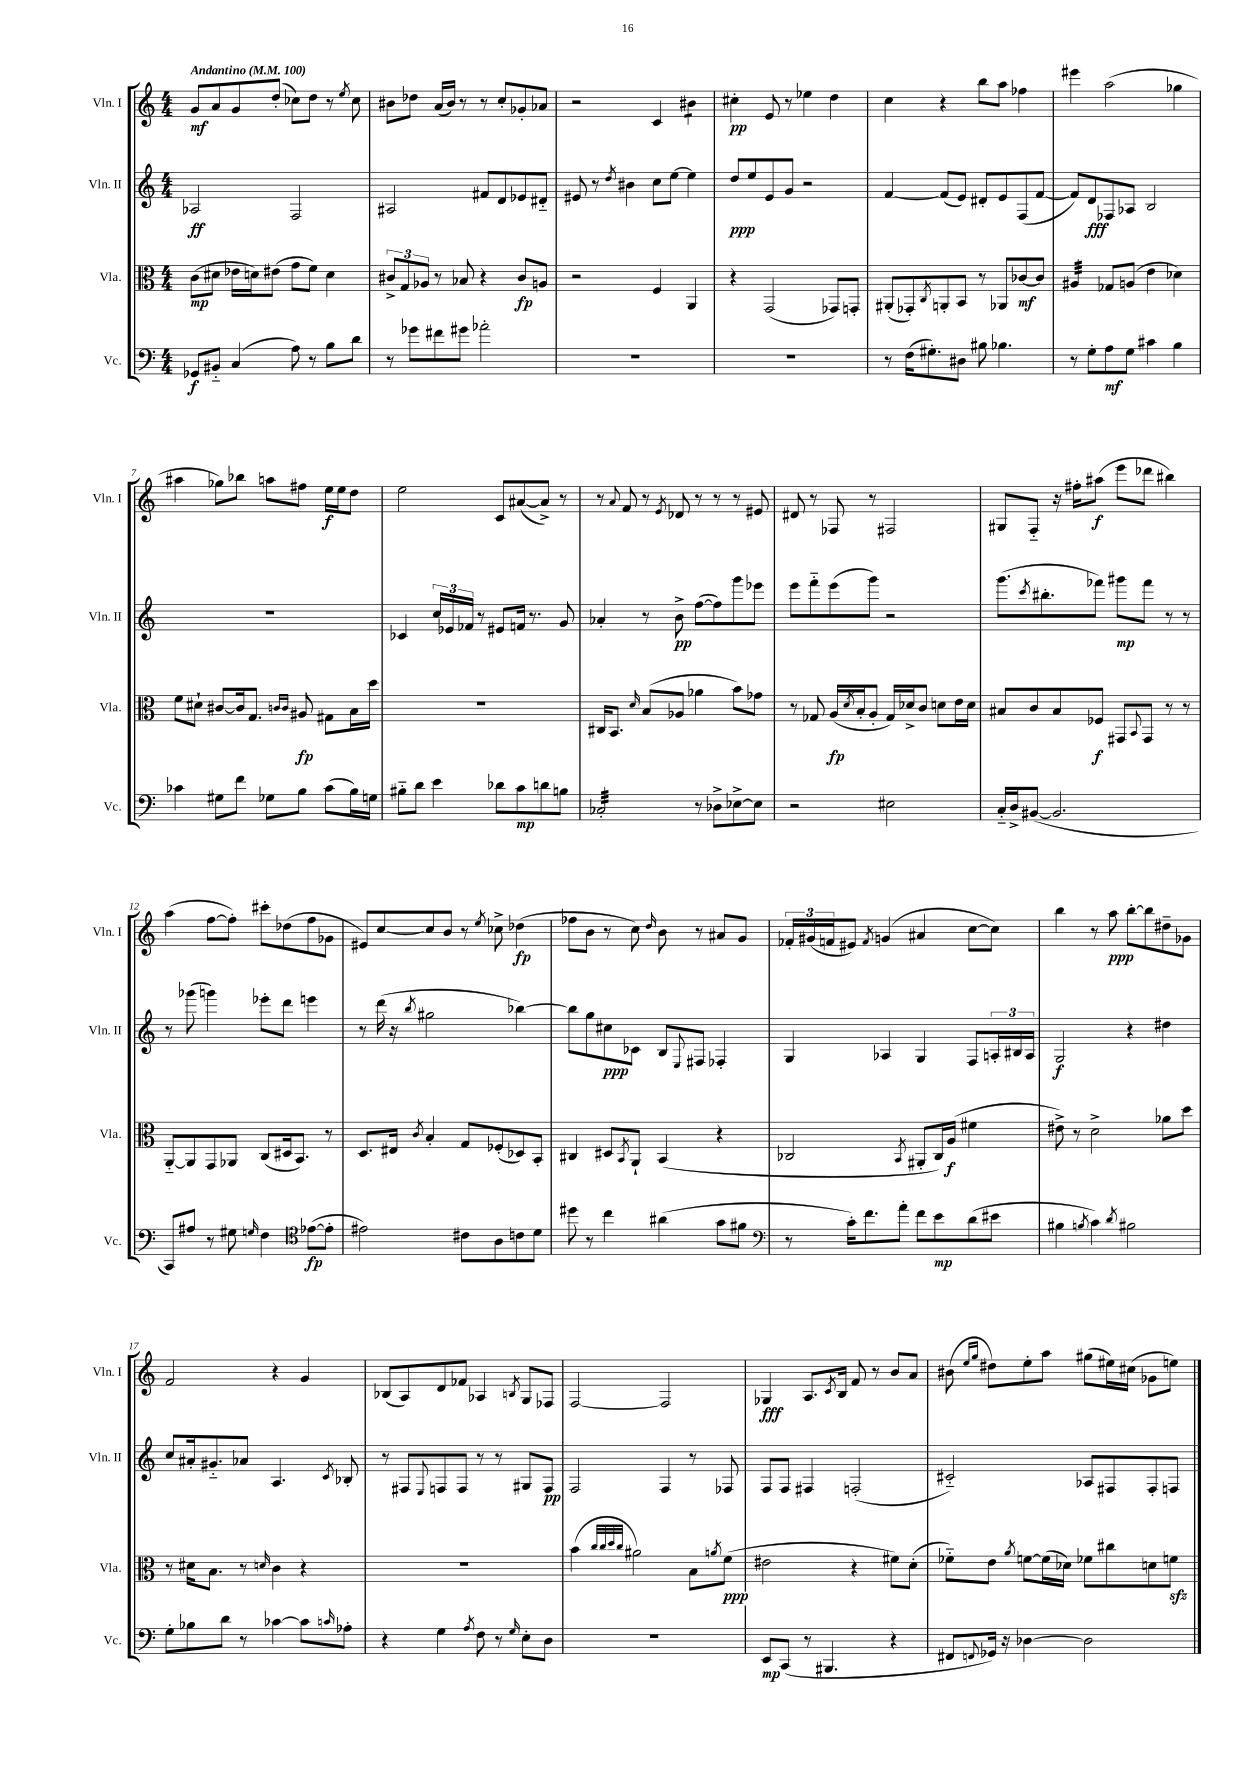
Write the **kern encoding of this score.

**kern	**kern	**kern	**kern
*staff4	*staff3	*staff2	*staff1
*clefF4	*clefC3	*clefG2	*clefG2
*k[]	*k[]	*k[]	*k[]
*M4/4	*M4/4	*M4/4	*M4/4
*MM100	*MM100	*MM100	*MM100
8GG-	(8c	2A-	8g
8BB#'~	8d#	.	8a
(4C	16e-	.	8g
.	16d)	.	.
.	(8e#	.	(8dd'
8A)	8g	2F	8cc-)
8r	8f)	.	8dd
8B	4d	.	8r
.	.	.	8qee
8d	.	.	8cc-
=	=	=	=
8r	12c#^	2A#	8b#
.	12G	.	.
8g-	.	.	8dd-
.	12A-	.	.
8f#	8r	.	(16a
.	.	.	16b#)
8g#	8B-	.	8r
2a-'	4r	8f#	8r
.	.	8d	8cc'
.	8c#	8e-	8g-'
.	8A	8d#'~	8a-
=	=	=	=
1r	2r	8e#	2r
.	.	8r	.
.	.	8qdd	.
.	.	4b#	.
.	4F	8cc	4c
.	.	[8ee	.
.	4AA	4ee]	4b#
=	=	=	=
1r	4r	8dd	4cc#'
.	.	8ee	.
.	(2GG	8e	8e
.	.	8g	8r
.	.	2r	4ee-
.	8GG-)	.	4dd
.	8GG'	.	.
=	=	=	=
8r	(8AA#'	[4f	4cc
(16F	8GG-')	.	.
8.G#')	.	.	.
.	8qC	.	.
.	8AA'	(8f]	4r
8D#	8BB	8e)	.
8B#	8r	8d#'	8bb
4.B-	8AA-	8e	8aa
.	[8c-	(8F	4ff-
.	8c-]	[8f	.
=	=	=	=
8r	4A#	8f])	4eee#
8G'	.	8d	.
8A	8G-	8F-	(2aa
8G	(8A	8A-	.
4c#	4e	2B	.
4B	4d-)	.	4gg-
=	=	=	=
4c-	8f	1r	4aa#
.	8d#`	.	.
8G#	[8c#	.	8gg-)
8f	16c#]	.	8bb-
.	8.G	.	.
8G-	.	.	8aa
.	16qqc	.	.
.	16qqc	.	.
8B	8A#	.	8ff#
(8c-	8G#	.	16ee
.	.	.	16ee
16B)	16B	.	8dd
16G	16dd	.	.
=	=	=	=
8B#'~	1r	4c-	2ee
8d	.	.	.
4e	.	24cc	.
.	.	24e-	.
.	.	24f-	.
.	.	8r	.
8d-	.	8e#	8c
8c	.	16f	([8a#
.	.	8.r	.
8d	.	.	8a#^])
8B	.	8g	8r
=	=	=	=
2C-'	16C#	4a-'	8r
.	8.BB	.	.
.	.	.	8qqa
.	.	.	8f
.	16qqd	.	.
.	(8B	8r	8r
.	.	.	8qe
.	8A-	8b^	8d-
8r	4a-	([8ff	8r
8D-^	.	8ff])	8r
[8E-^	8b)	8ggg	8r
8E-]	8g-	8eee-	8e#
=	=	=	=
2r	8r	8eee	8d#
.	8G-	8fff'~	8r
.	(16A	(8eee	8F-
.	8qd	.	.
.	16B'	.	.
.	8A'	8ggg)	8r
2E#	16G-)	2r	2F#
.	16d-^	.	.
.	8c	.	.
.	8d	.	.
.	16e	.	.
.	16d	.	.
=	=	=	=
16C'~	8B#	(8.ggg	8G#
16D^	.	.	.
([8BB#	8c	.	8F'~
.	.	8qccc	.
.	.	8.bb#'	.
2.BB#]	8B#	.	16r
.	.	.	16ff#'
.	8F-	8fff-)	(8aa#
.	8GG#	8ggg#	8eee
.	8qqBB	.	.
.	8GG#	8fff-	8ddd-
.	8r	8r	4bb#)
.	8r	8r	.
=	=	=	=
8CC)	[8AA'~	8r	(4aa
8A#	8AA]	(8ggg-	.
8r	8GG	4ggg)	[8ff
8G#	8AA-	.	8ff'])
16qqG	.	.	.
4F	(8C	8eee-'	8ccc#'
.	16D#	8ddd	(8dd-
.	8.BB)	.	.
*clefC4	*	*	*
([8e-	.	4eee	8ff
8e-']	8r	.	8g-
=	=	=	=
2e#)	8.D	8r	8e#)
.	.	(16ddd	[8cc
.	16E#	16r	.
.	8qc	8qbb	.
.	4B'	2gg#	8cc]
.	.	.	8b
8c#	8G	.	8r
.	.	.	8qee
8A	(8F-'	.	8cc-^
8c	8D-)	[4bb-)	(4dd-
8d	8BB'	.	.
=	=	=	=
8dd#	4C#	8bb-]	8ff-
8r	.	8gg	8b
4cc	8D#	8cc#	8r
.	8qBB	.	.
.	8AA`	8c-	8cc)
.	.	.	16qqdd
(4a#	(4BB	8B	8b
.	.	8qqE	.
.	.	8F#	8r
8g	4r	4F-'	8a#
8f#	.	.	8g
=	=	=	=
*clefF4	*	*	*
8r	2C-	4G	24f-'
.	.	.	(24g#
.	.	.	24f
16c')	.	.	8e#)
8.f	.	.	.
.	.	.	8qf
.	.	4A-	(4g
8a'	.	.	.
.	8qBB	.	.
8f	8AA#'	4G	4a#
8e	16C-)	.	.
.	(16A	.	.
(8d	4f#	8F	[8cc
8e#	.	24A'	8cc])
.	.	24B#	.
.	.	24A	.
=	=	=	=
4B#	8e#^)	2G	4bb
.	8r	.	.
8qB	.	.	.
4c)	2d^	.	8r
.	.	.	8aa
8qd	.	.	.
2B#	.	4r	[8bb'
.	.	.	8bb]
.	8a-	4dd#	8dd#~
.	8dd	.	8g-
=	=	=	=
8G'	8r	8cc	2f
8B-	16d#	16a#'	.
.	8.B	8.g#'~	.
8d	.	.	.
8r	8r	8a-	.
.	16qqd	.	.
[4c-	4c	4.A	4r
8c-]	4r	.	4g
16qqc	.	8qc	.
8A-'	.	8B-'	.
=	=	=	=
4r	1r	8r	(8B-
.	.	8F#	8A)
.	.	8qqE	.
4G	.	8F	8d
.	.	8F	8f-
8qA	.	.	.
8F	.	8r	4A-
8r	.	8r	.
16qqG	.	.	8qB
8E'	.	8G#	8G
8D	.	8F	8F-
=	=	=	=
1r	(4b	2F	[2F
.	32qqcc	.	.
.	32qqcc	.	.
.	32qqdd	.	.
.	32qqcc	.	.
.	2a#)	.	.
.	.	4F	2F]
.	8B	8r	.
.	8qa	.	.
.	(8f	8F-	.
=	=	=	=
8EE	2e#	8F	4G-
(8CC	.	8F	.
8r	.	4F#	8.A
4.BBB#	.	.	.
.	.	.	8qc
.	.	.	16B
.	4r	(2F'	8f
.	.	.	8r
4r	8f#)	.	8b
.	(8d'	.	8a
=	=	=	=
8FF#	8f-'~)	2c#'~)	(8b#
.	.	.	16qqee
8qqFF	.	.	16qqgg
16GG-)	8e	.	8dd#)
16r	.	.	.
.	8qa	.	.
[4D-	[8f	.	8ee'
.	(16f]	.	8aa
.	16d-)	.	.
2D-]	8f-	8A-	(8gg#
.	8cc#	8F#	16ee#)
.	.	.	(16cc#
.	8d	8F#'	8g-
.	8f	8F	8ee)
==	==	==	==
*-	*-	*-	*-
